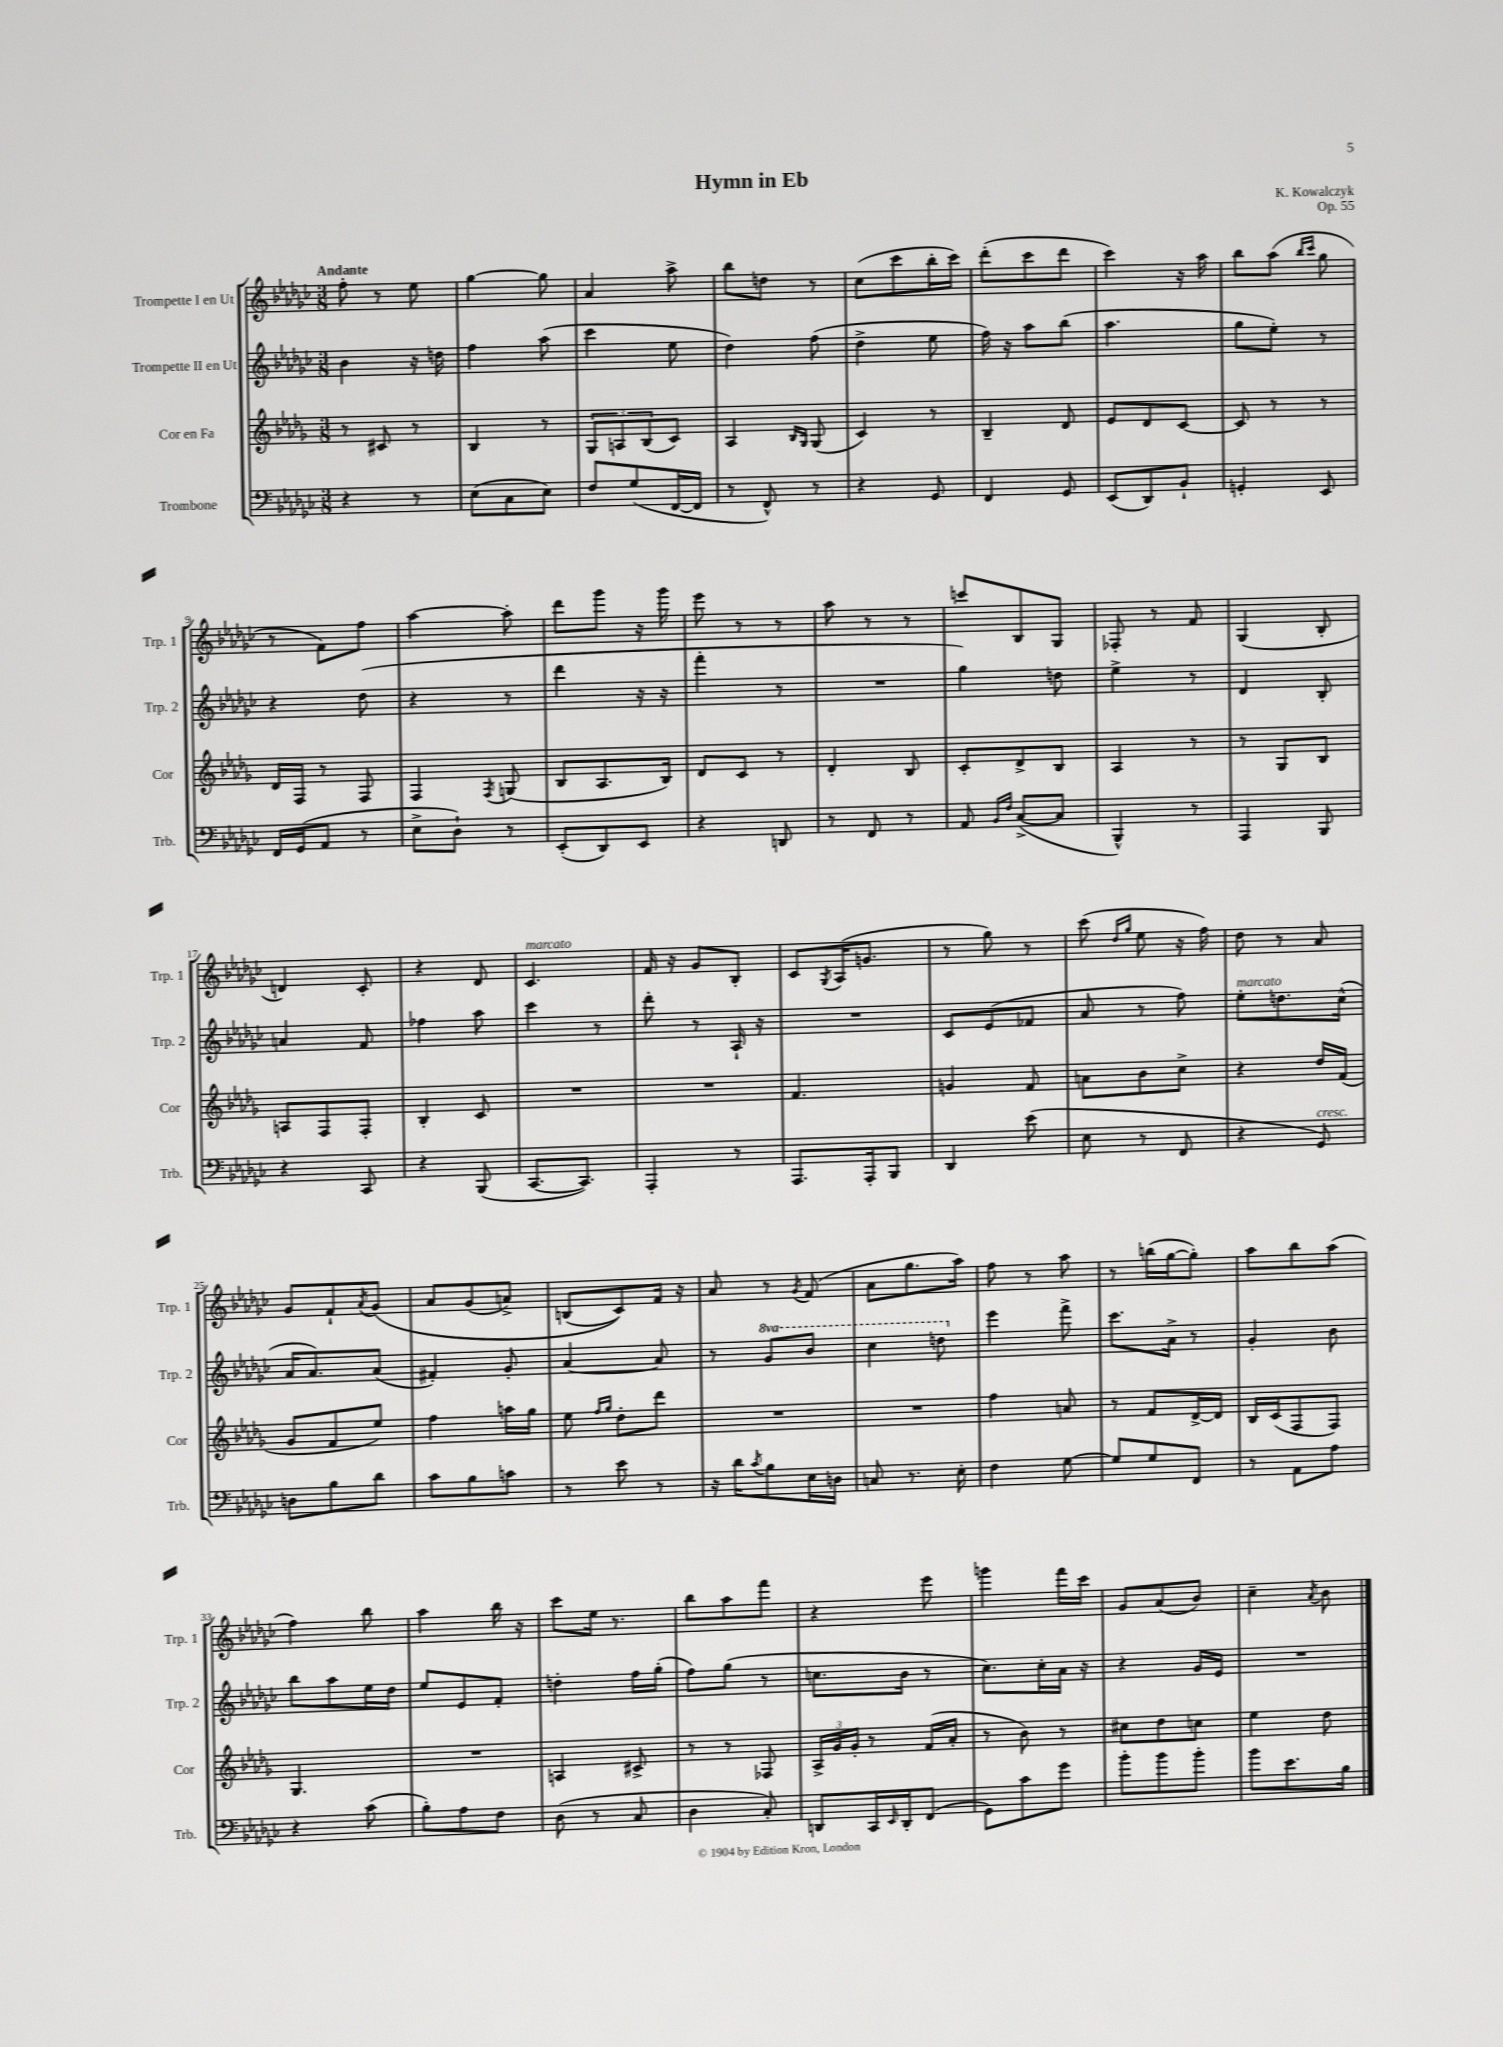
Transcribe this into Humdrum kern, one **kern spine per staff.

**kern	**kern	**kern	**kern
*part4	*part3	*part2	*part1
*staff4	*staff3	*staff2	*staff1
*I"Trombone	*I"Cor en Fa	*I"Trompette II en Ut	*I"Trompette I en Ut
*I'Trb.	*I'Cor	*I'Trp. 2	*I'Trp. 1
*clefF4	*clefG2	*clefG2	*clefG2
*k[b-e-a-d-g-c-]	*k[b-e-a-d-g-]	*k[b-e-a-d-g-c-]	*k[b-e-a-d-g-c-]
*M3/8	*M3/8	*M3/8	*M3/8
=1	=1	=1	=1
!	!	!	!LO:TX:a:B:t=Andante
4r	8r	4b-\	8ff'\
.	8c#X/	.	8r
8r	8r	16r	8ee-\
.	.	16ddn\	.
=2	=2	=2	=2
(8E-\L	4B-/	4ff\	[4gg-\
8C-\	.	.	.
8E-\J)	8r	(8aa-\	8gg-\]
=3	=3	=3	=3
8F/L	12G-/L	4ccc-\	4a-/
.	12An/	.	.
(8G-/	.	.	.
.	(12B-/	.	.
[16FF/L	8c/J)	8ee-\	8aa-^\
16FF/JJ]	.	.	.
=4	=4	=4	=4
8r	4A-/	4dd-\)	8bb-\L
8FF^^/)	.	.	8ddn\J
.	16qqB-/LL	.	.
.	16qqG-/JJ	.	.
8r	(8G-/	(8ff\	8r
=5	=5	=5	=5
4r	4c/)	4dd-^\	(8cc-\L
.	.	.	8ccc-\
8GG-/	8r	8ee-\	16bb-'\L
.	.	.	16ccc-\JJ)
=6	=6	=6	=6
4FF/	4B-~/	16ff\)	(8ddd-'\L
.	.	16r	.
.	.	8aa-\L	8ccc-\
8GG-/	8d-/	(8bb-\J	8ddd-\J
=7	=7	=7	=7
(8EE-/L	8e-/L	4.aa-\	4ccc-\)
8DD-/)	8d-/	.	.
8BB-`/J	[8c/J	.	16r
.	.	.	16aa-\
=8	=8	=8	=8
4GGn'/	8c/]	8gg-\L	8bb-\L
.	8r	8ee-'\J)	(8aa-\J
.	.	.	16qqbb-/LL
.	.	.	16qqccc-/JJ
8EE-/	8r	8r	8gg-\
!!LO:LB:g=z
=9	=9	=9	=9
16FF/LL	16d-/LL	4r	8r
(16GG-/J	16F/JJ	.	.
8AA-/J	8r	.	8f\L)
8r	8F/	(8dd-\	8ff\J
=10	=10	=10	=10
8E-^\L	4F/	4r	[4aa-\
8D-`\J)	.	.	.
.	8qF/	.	.
8r	(8Gn/	8r	8aa-'\]
=11	=11	=11	=11
(8EE-'/L	8B-/L	4ddd-\	8ddd-\L
8DD-/)	8.A-/	.	8ggg-\J
8EE-/J	.	16r	16r
.	16B-/Jk)	16r	16ggg-\
=12	=12	=12	=12
4r	8d-/L	4fff'\	8eee-\
.	8c/J	.	8r
8DDn/	8r	8r	8r
=13	=13	=13	=13
8r	4d-'/	4.r	8aa-\
8FF/	.	.	8r
8r	8B-/	.	8r
=14	=14	=14	=14
8AA-/	8c'/L	4gg-\)	8cccn/L
16qqBB-/LL	.	.	.
16qqF/JJ	.	.	.
([8C-^/L	8d-^/	.	8B-/
8C-/J]	8B-/J	8ddn\	8G-/J
=15	=15	=15	=15
4BBB-^^/)	4A-/	4ee-^\	8F-X'/
.	.	.	8r
8r	8r	8r	8f/
=16	=16	=16	=16
4AAA-/	8r	4d-/	(4G-/
.	8G-/L	.	.
8BBB-/	8B-/J	8B-'/	8B-'/
!!LO:LB:g=z
=17	=17	=17	=17
4r	8An/L	4an/	4dn/)
.	8F/	.	.
8CC-/	8F'/J	8f/	8c-'/
=18	=18	=18	=18
4r	4B-'/	4ff-X\	4r
(8BBB-/	8c/	8aa-\	8d-/
=19	=19	=19	=19
!	!	!	!LO:TX:a:i:t=marcato
[8.CC-/L	4.r	4ccc-\	4.c-/
8.CC-/J])	.	.	.
.	.	8r	.
=20	=20	=20	=20
4AAA-'/	4.r	8ddd-'\	16f/
.	.	.	16r
.	.	8r	8g-/L
8r	.	16A-`/	8B-'/J
.	.	16r	.
=21	=21	=21	=21
8.AAA-/L	4.f/	4.r	8c-/L
.	.	.	8qG-/
.	.	.	(16A-/K
16AAA-'/k	.	.	8.gn/J
8BBB-/J	.	.	.
=22	=22	=22	=22
4DD-/	4gn/	8c-/L	8r
.	.	(8e-/	8gg-\)
(8e-\	8f/	8f-X/J	8r
=23	=23	=23	=23
8E-\	8an\L	8a-/	(8ccc-\
.	.	.	16qqdd-/LL
.	.	.	16qqgg-/JJ
8r	8b-\	8r	8ee-\
8FF/	8cc^\J	8ff\)	16r
.	.	.	16ff\)
=24	=24	=24	=24
!	!	!LO:TX:a:i:t=marcato	!
4r	4r	8ee-'\L	8dd-\
.	.	8.ddn\	8r
!LO:TX:a:i:t=cresc.	!	!	!
8GG-/)	16dd-/LL	.	8a-/
.	(16f/JJ	(16cc-^^\Jk	.
!!LO:LB:g=z
=25	=25	=25	=25
8Dn\L	8g-/L	16a-/KL	8g-/L
.	.	8.a-/)	.
8B-\	8f/	.	8f`/
.	.	.	8qa-/
8d-\J	8ee-/J)	(8a-/J	(8g-/J
=26	=26	=26	=26
8c-\L	4ff\	4f#X'/)	8a-/L
8B-\	.	.	(8g-/
8cn\J	16aan\LL	8g-'/	8an^/J)
.	16gg-\JJ	.	.
=27	=27	=27	=27
8r	8ee-\	[4a-/	(8Bn/L
.	16qqff/LL	.	.
.	16qqgg-/JJ	.	.
8e-\	8dd-'\L	.	8c-/))
8r	8ddd-\J	8a-/]	16f/Jk
.	.	.	16r
=28	=28	=28	=28
16r	4.r	8r	8a-/
16d-\KL	.	.	.
8qc-/	.	.	.
*	*	*8va	*
8B-\	.	8gg-/L	8r
.	.	.	8qg-/
16E-\L	.	8bb-/J	(8f/
16Dn\JJ	.	.	.
=29	=29	=29	=29
8Cn/	4.r	4ccc-\	8a-\L
8.r	.	.	8.gg-\
.	.	8dddn\	.
16E-'\	.	.	16aa-\Jk)
=30	=30	=30	=30
*	*	*X8va	*
4F\	4ff\	4eee-\	8ff\
.	.	.	8r
[8G-\	8an/	8fff^\	8aa-\
=31	=31	=31	=31
8G-/L]	8r	8.ccc-\L	8r
8G-/	8f/L	.	(16bbn\LL
.	.	16a-^\Jk	[16gg-\J
8FF/J	[16d-^/L	8r	8gg-'\J])
.	16d-/JJ]	.	.
=32	=32	=32	=32
8r	16B-/LL	4g-'/	8aa-\L
.	(16c/J	.	.
8AA-\L	8F/	.	8bb-\
8A-\J	8F/J)	8b-\	(8aa-\J
!!LO:LB:g=z
=33	=33	=33	=33
4r	4.G-/	8bb-\L	4ff\)
.	.	8aa-\	.
(8c-\	.	16ee-\L	8bb-\
.	.	16dd-\JJ	.
=34	=34	=34	=34
8B-'\L)	4.r	8ee-/L	4aa-\
8A-\	.	8e-/	.
8F\J	.	8f'/J	16bb-\
.	.	.	16r
=35	=35	=35	=35
(8D-\	4An/	4ddn'\	8ccc-\L
8r	.	.	16ee-\Jk
.	.	.	8.r
8C-/	8c#X^/	16ff\LL	.
.	.	(16gg-'\JJ	.
=36	=36	=36	=36
4D-\	8r	8ff\L)	8bb-\L
.	8r	(8gg-\J	8aa-\
8C-'/)	8F-X/	8r	8fff\J
=37	=37	=37	=37
8DDn/L	24A-^/LL	8.ccn\L	4r
.	24g-/	.	.
.	24g-'/JJ	.	.
16CC-/L	8r	.	.
16qqEE-/	.	.	.
16DD'/J	.	16b-\Jk	.
(8FF/J	(16f/LL	8r	8eee-\
.	16a-'/JJ	.	.
=38	=38	=38	=38
8GG-\L)	8r	8.cc-\L)	4gggn\
8c-\	8b-\)	.	.
.	.	16cc-'\L	.
8g-\J	8r	16a-\JJ	16fff\LL
.	.	16r	16ccc-\JJ
=39	=39	=39	=39
8b-'\L	8cc#X\L	4r	8g-/L
8b-\	8dd-\	.	(8a-/
8b-'\J	8ccn\J	16g-/LL	8b-/J)
.	.	16e-/JJ	.
=40	=40	=40	=40
8b-\L	4ee-\	4.r	4cc-~\
8.e-\	.	.	.
.	.	.	8qa-/
.	8dd-\	.	8b-\
16B-\Jk	.	.	.
==	==	==	==
*-	*-	*-	*-
